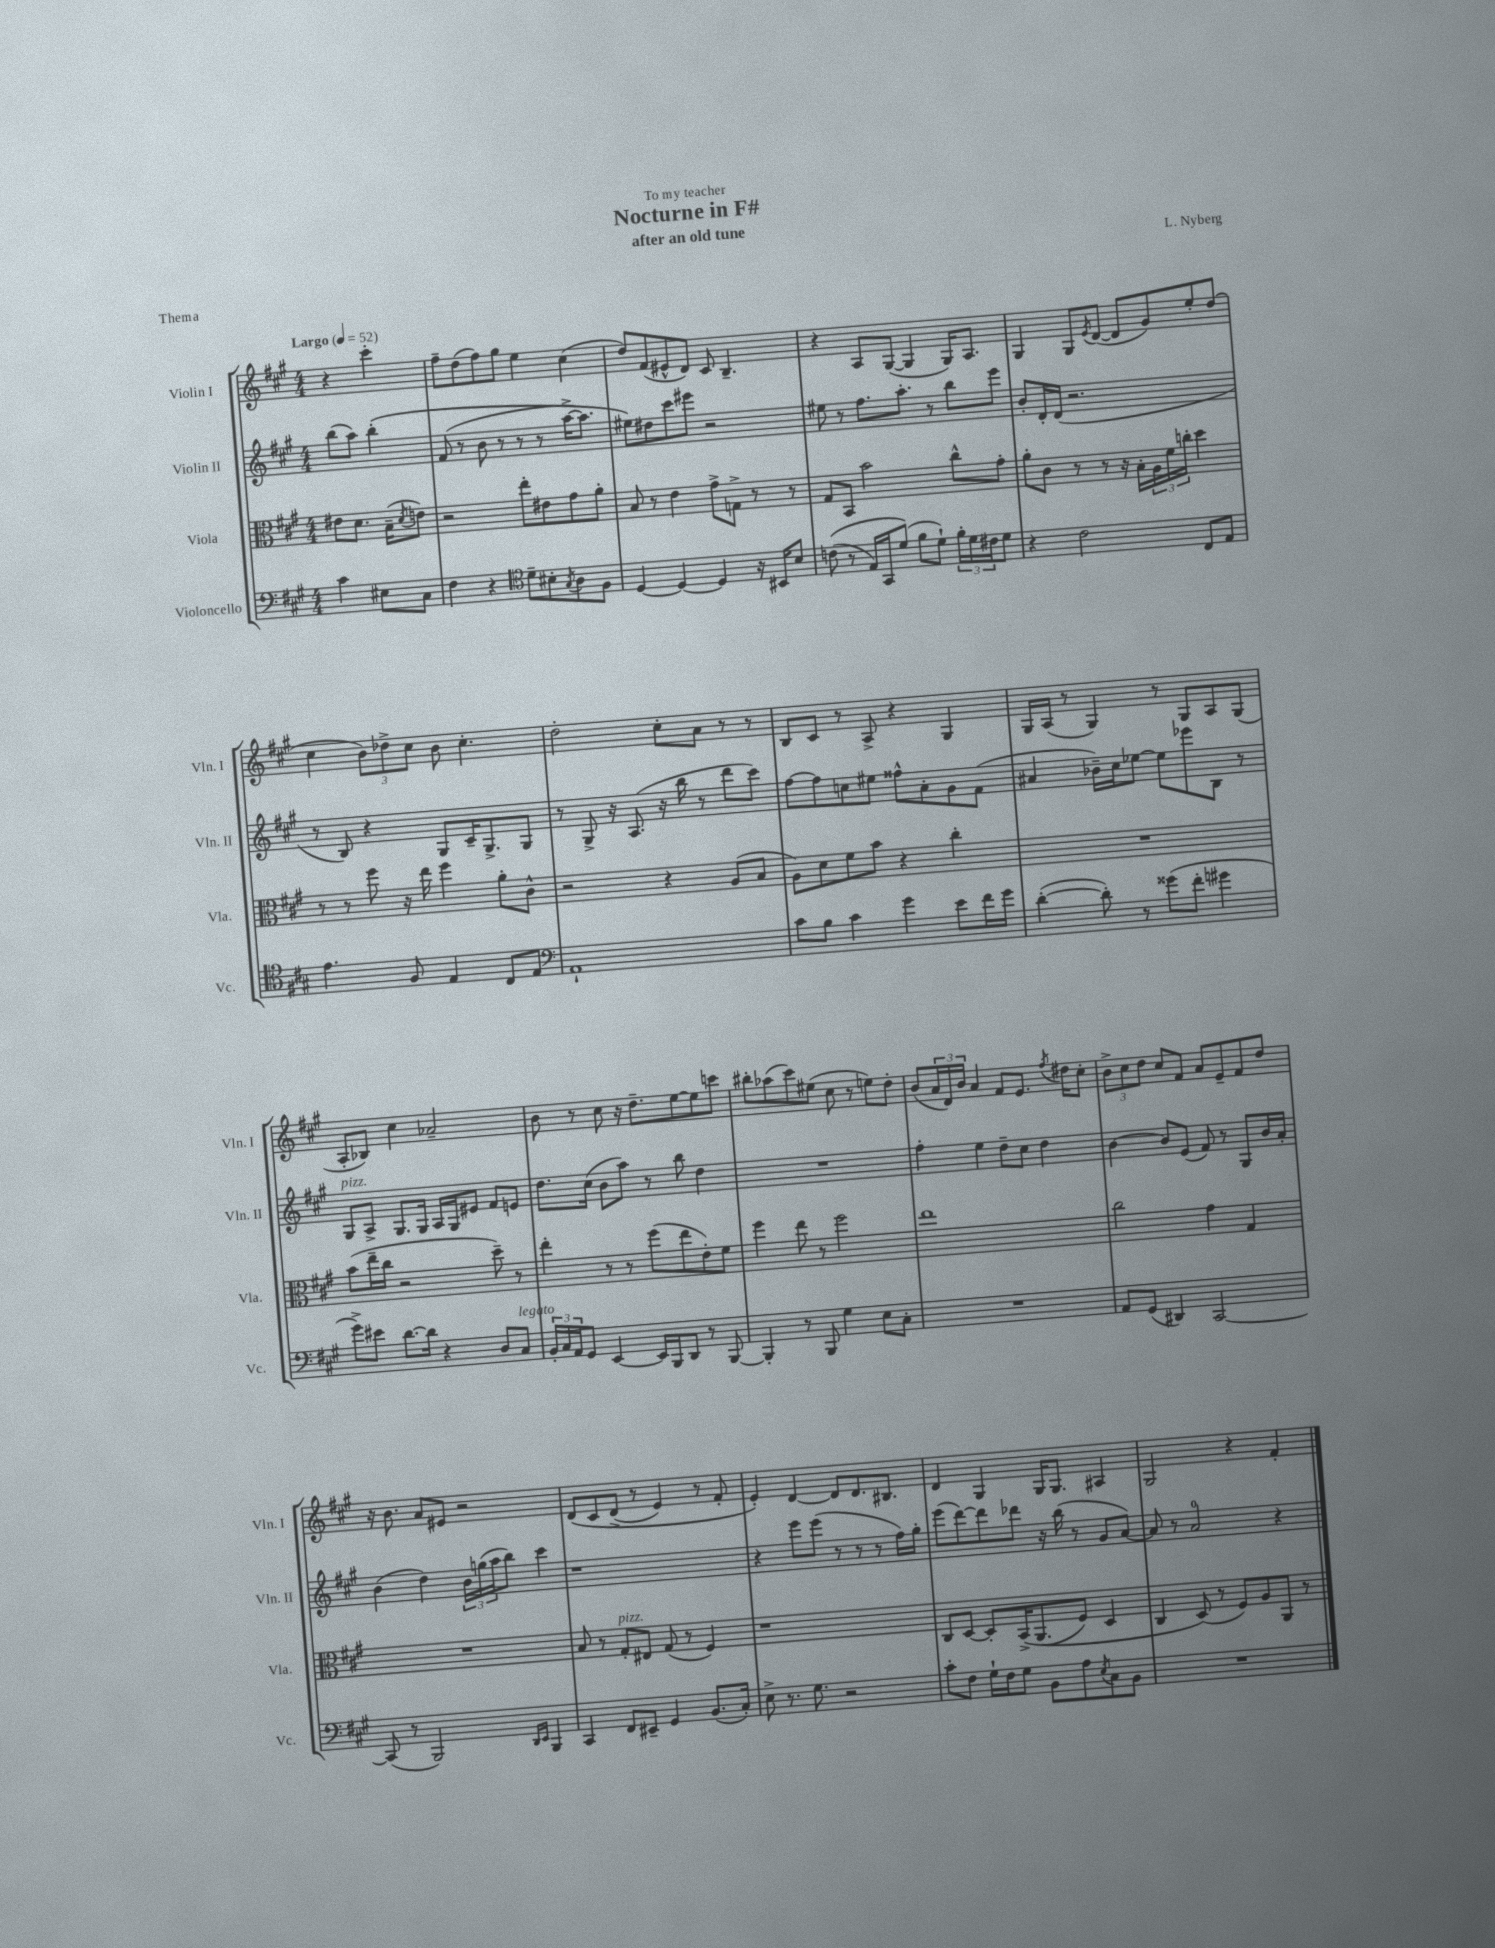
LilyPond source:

\header { title = "Nocturne in F#" composer = "L. Nyberg" subtitle = "after an old tune" dedication = "To my teacher" piece = "Thema" }
<<
\new StaffGroup <<
\new Staff = "s0" \with { instrumentName = "Violin I" shortInstrumentName = "Vln. I" } {
    \clef treble \key a \major \numericTimeSignature \time 4/4 \partial 2 \tempo "Largo" 4 = 52
    r4 cis'''4-. |
    fis''8-- d''8( fis''8) gis''8 e''4 cis''4( |
    d''8) fis'8( eis'8-^ d'8) cis'8 b4.-- |
    r4 a8 gis8~( gis4 gis16) a8. |
    gis4 gis8 \acciaccatura { e'8 } d'8~( d'8 gis'8) e''8-. d''8( |
    cis''4 \tuplet 3/2 { b'8) des''8-> cis''8 } b'8 cis''4.-. |
    d''2-. cis''8-. a'8 r8 r8 |
    b8 cis'8 r8 a8-> r4 gis4 |
    gis16 a16( r8 gis4) r8 gis8 a8 gis8( |
    a8-. bes8) cis''4 aes'2-- |
    b'8 r8 cis''8 r16 d''8.-- e''8~ e''8 c'''8 |
    bis''8-. aes''8( cis'''8) eis''8( cis''8 r8 e''8) d''8-. |
    b'8( \tuplet 3/2 { a'16 d'16) b'16 } a'4 fis'8 e'8. \acciaccatura { fis''8 } dis''16 cis''8-. |
    \tuplet 3/2 { b'8-> cis''8 d''8 } cis''8 fis'8 a'8 e'8-- fis'8 d''8 |
    r16 b'8. a'8 eis'8 r2 |
    d'8\( cis'8 d'8->( r8 e'4) r8 fis'8-. |
    e'4-.\) d'4~ d'8 d'8. bis8. |
    d'4 gis4 gis16 gis8. ais4 |
    gis2 r4 fis'4-. \bar "|." |
}
\new Staff = "s1" \with { instrumentName = "Violin II" shortInstrumentName = "Vln. II" } {
    \clef treble \key a \major \numericTimeSignature \time 4/4 \partial 2
    b''8( a''8) b''4-.\( |
    fis'8( r8 b'8 r8 r8 r8 a''16~-> a''8.) |
    eis''8\) dis''8 cis'''8 eis'''8 r2 |
    eis''8 r8 fis''8. a''8.-. r8 b''8 e'''8 |
    b'8-. d'16-. d'16( r2. |
    r8 b8) r4 gis8 cis'16-- gis8.-> gis8 |
    r8 gis8-> r16 a8.( r16 b''16 r8 d'''8 cis'''8) |
    fis''8~ fis''8 c''8 eis''8 fisis''8-^ a'8-. gis'8 fis'8( |
    ais'4 bes'16--) cis''16 ees''8~ ees''8 ees'''8 b8 r8 |
    gis8^\markup { \italic "pizz." } a8-> gis8. gis16 a16 gis16 eis'8 fis'8 e'8 |
    d''8. cis''16( b'8 a''8) r8 b''8 d''4 |
    R1 |
    fis''4-. e''4 d''8-- cis''8 d''4 |
    b'4~ b'8 e'8( fis'8) r8 gis8 b'16 a'16-. |
    b'4( d''4) \tuplet 3/2 { b'16 g''16( a''16 } b''8) cis'''4 |
    r1 |
    r4 e'''8 e'''8( r8 r8 r8 fis''16) gis''16-. |
    e'''8( d'''8~) d'''8 des'''8 r16 b''16( r8 gis'8 a'8~) |
    a'8 r8 a'2-0 r4 \bar "|." |
}
\new Staff = "s2" \with { instrumentName = "Viola" shortInstrumentName = "Vla." } {
    \clef alto \key a \major \numericTimeSignature \time 4/4 \partial 2
    eis'8 d'8. b16--( \acciaccatura { d'8 } e'8) |
    r2 e''8-. eis'8 gis'8 a'8-. |
    b8 r8 e'4 gis'8-> g8-> r8 r8 |
    gis8 b,8 b'2 cis''8-^ gis'8-. |
    a'8-. cis'8 r8 r8 r16 b16-. \tuplet 3/2 { a16 fis'16 c''16-. } d''4 |
    r8 r8 fis''8 r16 e''16 fis''4 a'8-. cis'8-^ |
    r2 r4 a8( b8 |
    a8) d'8 fis'8 b'8 r4 cis''4-. |
    R1 |
    b'8( e''16-- cis''16 r2 d''8--) r8 |
    e''4-. r8 r8 fis''8( e''8 e'8-.) fis'8 |
    fis''4 e''8 r8 fis''2 |
    e''1 |
    cis''2 gis'4 gis4 |
    R1 |
    b8 r8 gis8-.^\markup { \italic "pizz." } eis8 gis8( r8 fis4) |
    r1 |
    cis8 d8~ d8-. b,16->\( a,8.( fis8) d4 |
    cis4 d8(\) r8 fis8) a8 a,8 r8 \bar "|." |
}
\new Staff = "s3" \with { instrumentName = "Violoncello" shortInstrumentName = "Vc." } {
    \clef bass \key a \major \numericTimeSignature \time 4/4 \partial 2
    cis'4 eis8 cis8 |
    fis4 r4 \clef tenor d'8-- bis8-. \acciaccatura { gis8 } a8 fis8 |
    d4~ d4~ d4 r16 bis,16 b8 |
    c'8(\( r8 e16) gis,16 d'8(\) fis'8 d'8-!) \tuplet 3/2 { fis'16-. d'16 cis'16 } d'8 |
    r4 cis'2 cis8 e8 |
    e'4. fis8 e4 cis8 e8 |
    \clef bass a,1-! |
    cis'8 b8 cis'4 gis'4 e'8 fis'16 gis'16 |
    d'4~-.( d'8-.) r8 gisis'8( fis'8-. gis'4 |
    gis'8->) eis'8 d'8.~ d'16 r4 d8 cis8^\markup { \italic "legato" } |
    \tuplet 3/2 { b,16-. cis16 a,16 } gis,8 e,4~ e,16 b,,16 d,8 r8 b,,8~ |
    b,,4-. r8 b,,8 gis4 e8 cis8-. |
    R1 |
    a,8 gis,8( dis,4) cis,2~ |
    cis,8( r8 b,,2) \grace { d,16 e,16 } b,,4 |
    cis,4 fis,8 eis,8-- gis,4 b,8.( cis16-.) |
    e8-> r8. gis8. r2 |
    cis'8-. fis8 gis16-! fis16 gis8 b,8 a8 \acciaccatura { e8 } cis8 b,8 |
    R1 \bar "|." |
}
>>
>>
\layout { \context { \Score \remove "Bar_number_engraver" } }
